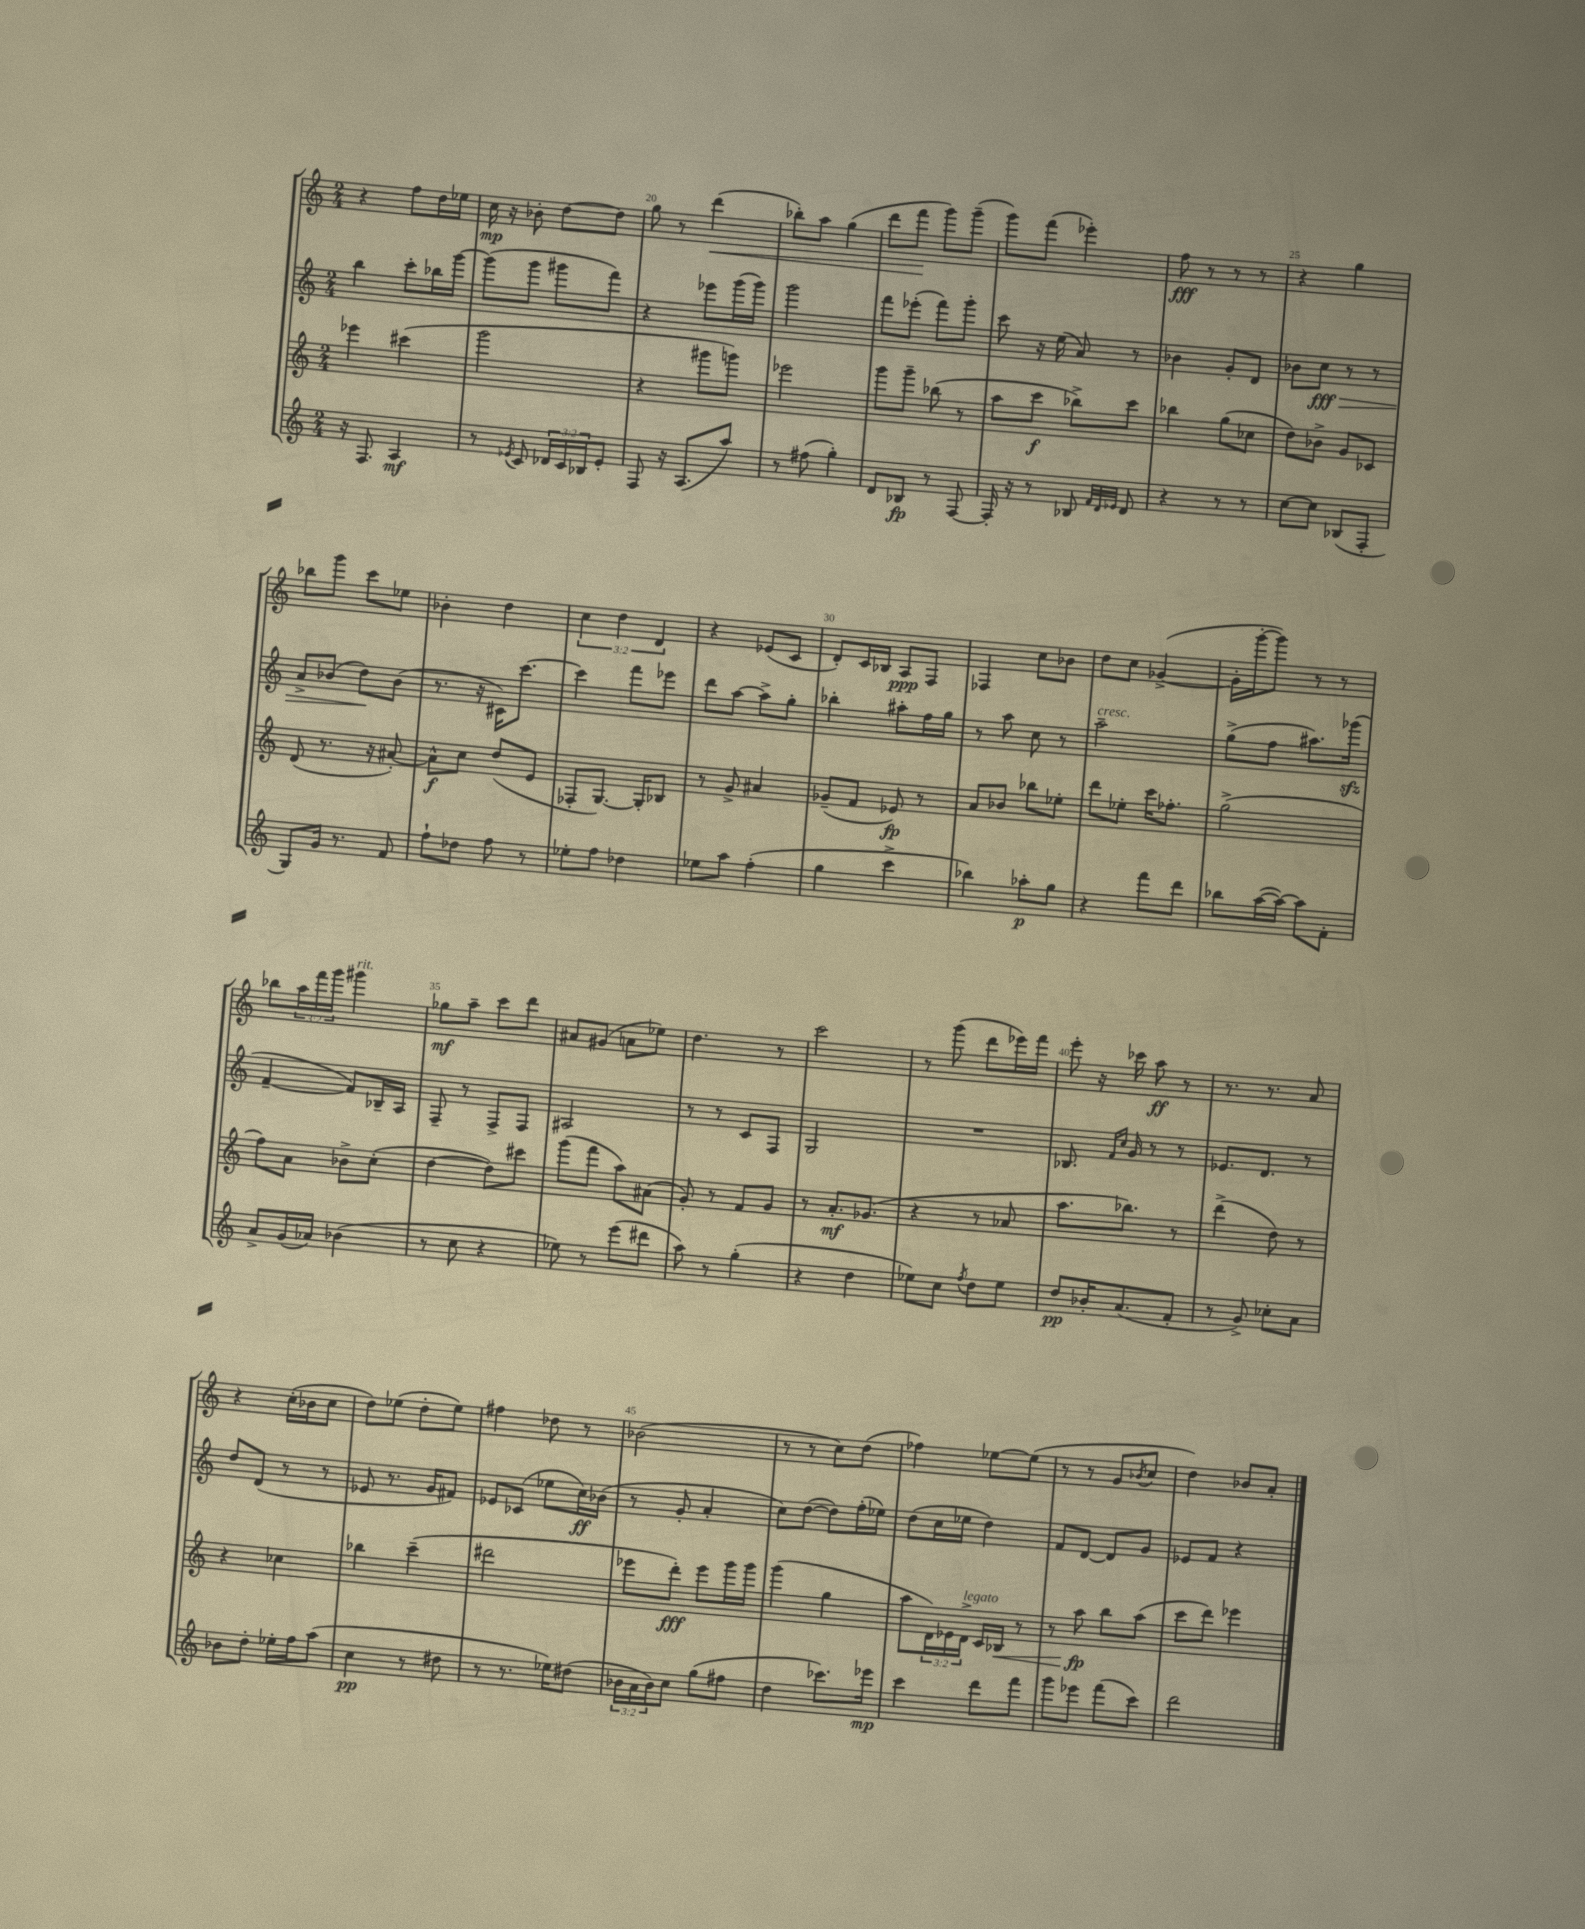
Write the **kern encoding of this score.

**kern	**kern	**kern	**kern
*staff4	*staff3	*staff2	*staff1
*clefG2	*clefG2	*clefG2	*clefG2
*k[]	*k[]	*k[]	*k[]
*M2/4	*M2/4	*M2/4	*M2/4
16r	4eee-	4bb	4r
8.F	.	.	.
4A	(4ccc#	8ccc'	8ff
.	.	16bb-	16dd
.	.	[16ggg	16ee-
=	=	=	=
8r	2ggg	(8ggg]	16cc
.	.	.	16r
8qe-	.	.	.
8c	.	8ggg	8b-'
24d-	.	8ggg#	[8dd
24c	.	.	.
24B-	.	.	.
8e-'	.	8fff)	8dd]
=	=	=	=
8F	4r	4r	8gg
16r	.	.	8r
(8.A	.	.	.
.	8ggg#	8eee-	(4ddd
8aa)	8ggg)	(16ggg	.
.	.	16ggg)	.
=	=	=	=
8r	2eee-	2ggg	8bb-')
(8ff#	.	.	8aa
4gg')	.	.	(4gg
=	=	=	=
8d	8ggg	8fff	8ddd
8B-	8ggg~	(8eee-'	8fff
8r	(8bb-	8fff)	8ggg)
[8F	8r	8ggg'	(8ggg~
=	=	=	=
16F']	8aa	8ccc	8ggg)
16r	.	.	.
8r	8ccc	16r	(8fff
.	.	(16ee	.
8B-	8bb-^)	8a)	4eee-')
32qqf	.	.	.
32qqd	.	.	.
32qqe-	.	.	.
8d	8ccc	8r	.
=	=	=	=
4r	4bb-	4b-	8ff
.	.	.	8r
8r	(8gg	8g'	8r
8r	8cc-	8d	8r
=	=	=	=
[8cc	8dd)	8b-	4r
8cc]	8b-^	8cc	.
(8B-	8g	8r	4gg
8F'	8c-	8r	.
=	=	=	=
8G)	(8d	8a^	8bb-
16g	8.r	(8b-	8ggg
8.r	.	.	.
.	.	8dd)	8ccc
.	16r	.	.
8f	[8a#')	(8b-	8ee-
=	=	=	=
8ff`	8a#^^]	8.r	4b-'
8dd-	8cc	.	.
.	.	16r	.
8ff	(8dd	16c#)	4dd
.	.	[8.ccc	.
8r	8e	.	.
=	=	=	=
8ee-'	8F-'	4ccc]	6cc
8ff	[8.G)	.	.
.	.	.	6dd
4dd-	.	8fff	.
.	16G']	.	.
.	.	.	6d
.	8B-	8eee-	.
=	=	=	=
8ee-	8r	8ddd	4r
8aa	8g^	[8aa	.
(4ff'	4a#	8aa^]	(8e-
.	.	8gg'	8c
=	=	=	=
4gg	(8g-~	4bb-'	8d')
.	8f	.	16c
.	.	.	16B-
4ccc^	8e-)	8aa#'	8A
.	8r	16ff	8F
.	.	16gg	.
=	=	=	=
4bb-)	8a	8r	4F-
.	8b-	8aa	.
8aa-'	8bb-	8cc	8cc
8gg	8ee-'	8r	8b-
=	=	=	=
4r	8ddd	2aa~	8dd
.	8ee-'	.	8cc
8fff	16ccc	.	([4g-^
.	8.ff-'	.	.
8ddd	.	.	.
=	=	=	=
8bb-	(2gg^	(8gg^	16g-']
.	.	.	[16ggg'
([16aa	.	8ff	8ggg])
16aa_)	.	.	.
8aa]	.	8.aa#)	8r
8f'	.	.	8r
.	.	(16ggg-	.
=	=	=	=
8a^	8ff)	[4f~	8bb-
(16g	8a	.	24aa
.	.	.	24fff
16a-)	.	.	.
.	.	.	24ggg
(4b-	8b-^	8f])	4ggg#
.	(8cc'	16B-~	.
.	.	16A	.
=	=	=	=
8r	[4dd	8F~	8gg-
8cc	.	8r	8aa~
4r	8dd])	8F^	8ccc
.	8ccc#	8F	8ddd
=	=	=	=
8ee-)	(8ggg	2A#	8a#
8r	8fff	.	(8g#
(8eee	8aa)	.	8a
8ddd#	(8a#	.	8ee-)
=	=	=	=
8aa)	8g')	8r	4.dd
8r	8r	8r	.
(4gg'	8f	8c	.
.	8g	8F	8r
=	=	=	=
4r	8r	2G	2ccc
.	8.a'	.	.
4dd	.	.	.
.	(8.g-	.	.
=	=	=	=
8ee-)	4r	2r	8r
8cc	.	.	(8ggg
8qff	.	.	.
8dd	8r	.	8ddd
8ee-	8a-	.	16eee-)
.	.	.	16fff
=	=	=	=
8dd	8.aa	8.B-	8eee'
16b-'	.	.	16r
.	.	16qqf	.
.	.	16qqcc	.
(8.a	8.bb-)	16g	16ccc-
.	.	8r	8aa
8f'	8r	8r	8r
=	=	=	=
8r	(4ddd^	8.e-	8.r
8g^)	.	.	.
.	.	8.d	8.r
8cc-'	8dd)	.	.
8a	8r	8r	8a
=	=	=	=
8b-	4r	8dd	4r
8dd'	.	(8d	.
16ee-'	4cc-	8r	(16cc'
16ff	.	.	16b-
(8aa	.	8r	8cc
=	=	=	=
4cc	4bb-	8e-	8dd)
.	.	8.r	(8ee-
8r	(4ccc~	.	8dd'
.	.	16g	.
8dd#	.	8f#)	8ee-)
=	=	=	=
8r	2ddd#	8e-	4ff#
8.r	.	(8c-	.
.	.	8ee-	8dd-
16ee-)	.	.	.
(8dd#	.	16cc)	8r
.	.	(16b-	.
=	=	=	=
24b-	8eee-	8r	(2b-
24a	.	.	.
24b-)	.	.	.
8cc	8ddd')	8g'	.
(8gg	8eee-	4a'	.
8ff#	16ggg	.	.
.	16ggg	.	.
=	=	=	=
4dd	(4ggg	8cc)	8r
.	.	([8dd	8r
8.ccc-)	4gg	8dd])	8cc)
.	.	(16ff'	(8dd
16eee-	.	16ee-)	.
=	=	=	=
4ccc	8aa	(8dd	4ff-)
.	24d)	16cc	.
.	24e-	.	.
.	.	16ee-	.
.	24d^	.	.
8ddd	16c	4dd)	[8ee-
.	16B-	.	.
8fff	8r	.	(8ee-]
=	=	=	=
8ggg	8r	8f	8r
8eee-	8aa	[8d	8r
(8fff	8bb	8d]	8g
.	.	.	8qb-
8ccc)	(8aa	8g	8cc
=	=	=	=
2ddd	8ccc	8e-	4dd)
.	8ddd)	8f	.
.	4eee-	4r	8b-
.	.	.	8a'
==	==	==	==
*-	*-	*-	*-
